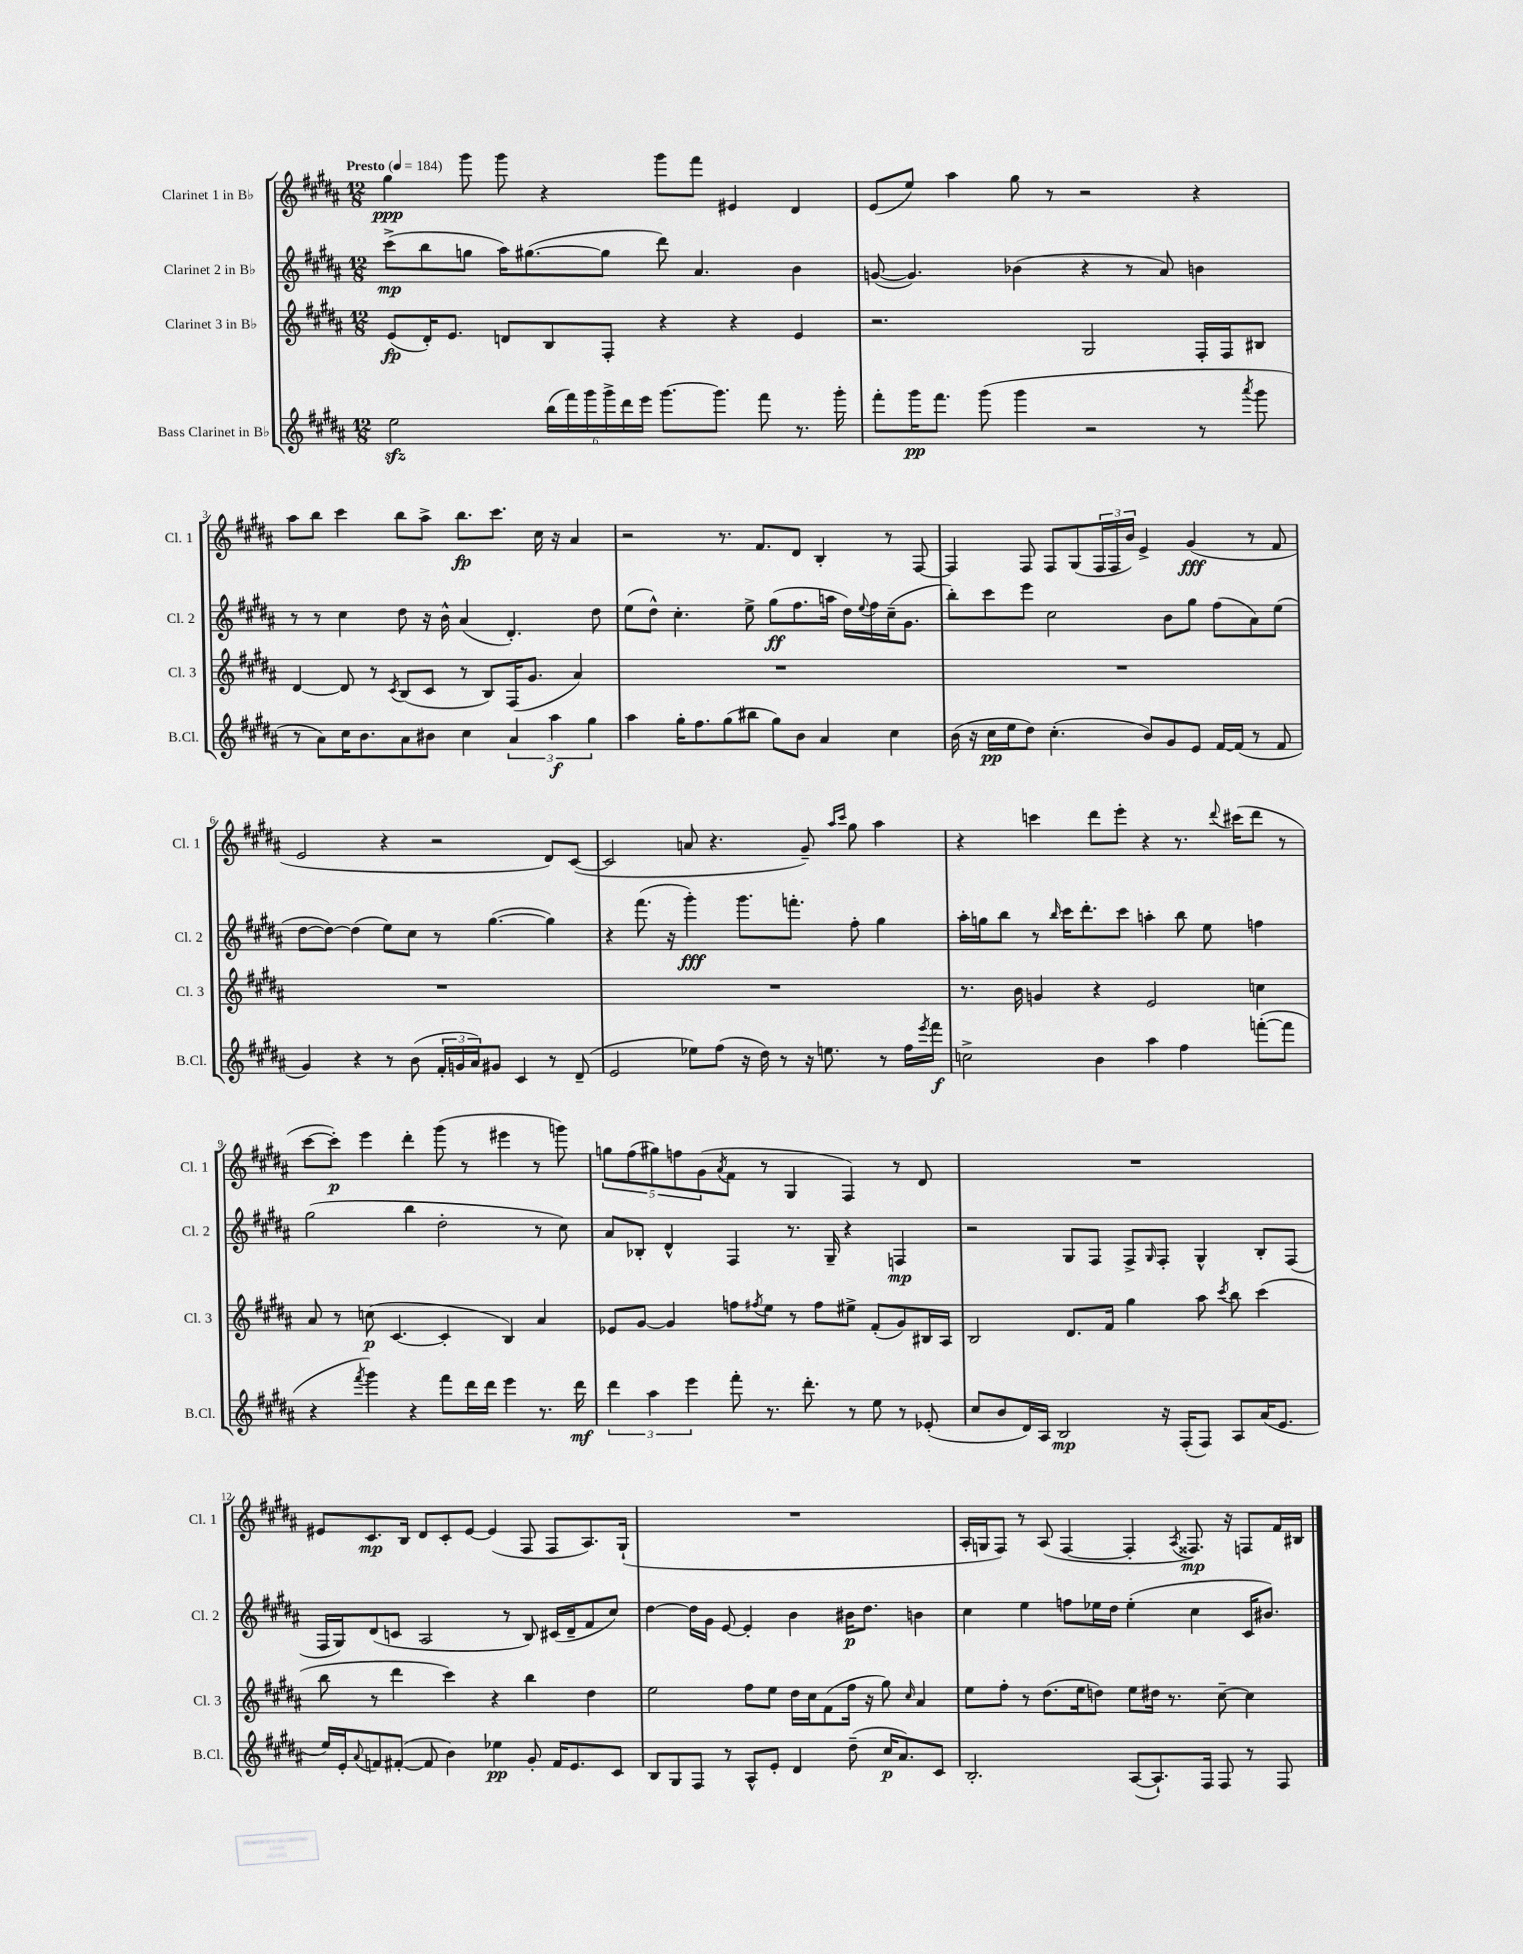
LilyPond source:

<<
\new StaffGroup <<
\new Staff = "s0" \with { instrumentName = "Clarinet 1 in Bb" shortInstrumentName = "Cl. 1" } {
    \clef treble \key b \major \numericTimeSignature \time 12/8 \tempo "Presto" 4 = 184
    gis''4\ppp gis'''8 gis'''8 r4 gis'''8 fis'''8 eis'4 dis'4 |
    e'8( e''8) ais''4 gis''8 r8 r2 r4 |
    ais''8 b''8 cis'''4 b''8 ais''8-> b''8.\fp cis'''8. cis''16 r16 ais'4 |
    r2 r8. fis'8. dis'8 b4-. r8 fis8~ |
    fis4 fis8 fis8 gis8( \tuplet 3/2 { fis16 fis16 b'16) } e'4-> gis'4\fff( r8 fis'8 |
    e'2 r4 r2 dis'8) cis'8~( |
    cis'2 a'8 r4. gis'8--) \grace { ais''16 cis'''16 } gis''8 ais''4 |
    r4 c'''4 dis'''8 e'''8-. r4 r8. \appoggiatura { dis'''8 } cis'''16( dis'''8 r8 |
    cis'''8~ cis'''8-.\p) e'''4 dis'''4-. gis'''8( r8 eis'''4 r8 g'''8) |
    \tuplet 5/4 { g''8 fis''8( gis''8) f''8 gis'8( } \acciaccatura { ais'8 } fis'8 r8 gis4 fis4) r8 dis'8 |
    R1. |
    eis'8 cis'8.\mp b16 dis'8 cis'8-. eis'8~ eis'4( fis8 fis8 ais8.) gis16-!( |
    R1. |
    ais16-. g16 fis8) r8 ais8( fis4~ fis4-. \acciaccatura { ais8 } fisis8.\mp) r16 f8 fis'16 bis16 \bar "|." |
}
\new Staff = "s1" \with { instrumentName = "Clarinet 2 in Bb" shortInstrumentName = "Cl. 2" } {
    \clef treble \key b \major \numericTimeSignature \time 12/8
    cis'''8->\mp( b''8 g''8 ais''16) gis''8.~( gis''8 dis'''8) ais'4. b'4 |
    g'8~( g'4.) bes'4( r4 r8 ais'8) b'4 |
    r8 r8 cis''4 dis''8 r16 b'16-^ ais'4( dis'4.-.) dis''8 |
    e''8( dis''8-^) cis''4.-. e''8-> gis''8\ff( fis''8. a''16 dis''16) \appoggiatura { e''8 } fis''16 cis''16--( gis'8. |
    b''8-.) cis'''8 e'''8 cis''2 b'8 gis''8 fis''8( ais'8) e''8( |
    dis''8~ dis''8~) dis''4( e''8) cis''8 r8 gis''4.~( gis''4) |
    r4 fis'''8.( r16 gis'''4-.\fff) gis'''8. f'''8.-. fis''8-. gis''4 |
    ais''16-. g''16 b''8 r8 \grace { b''16 } cis'''16 dis'''8.-. cis'''8 a''4-. b''8 e''8 f''4 |
    gis''2( b''4 dis''2-. r8 cis''8) |
    ais'8 bes8-. dis'4-^ fis4 r8. gis16-- r4 f4\mp |
    r2 gis8 fis8 fis8-> \grace { gis16 } fis8-. gis4-^ b8-. fis8( |
    fis16 gis16) dis'8( c'8 ais2 r8 b8) cis'16( dis'16-- fis'8 cis''8) |
    dis''4~ dis''16 gis'16 e'8~ e'4-. b'4 bis'16\p dis''8. b'4 |
    cis''4 e''4 f''8 ees''16 dis''16 ees''4-.( cis''4 cis'16 bis'8.) \bar "|." |
}
\new Staff = "s2" \with { instrumentName = "Clarinet 3 in Bb" shortInstrumentName = "Cl. 3" } {
    \clef treble \key b \major \numericTimeSignature \time 12/8
    e'8\fp( dis'16-.) e'8. d'8 b8 fis8-. r4 r4 e'4 |
    r2. gis2 fis16-. fis16 bis8 |
    dis'4~ dis'8 r8 \acciaccatura { cis'8 } b8( cis'8 r8 b8) fis16( gis'8. ais'4) |
    R1. |
    R1. |
    R1. |
    R1. |
    r8. b'16 g'4 r4 e'2 c''4 |
    ais'8 r8 c''8\p( cis'4.~ cis'4-. b4) ais'4 |
    ees'8 gis'8~ gis'4 f''8 \acciaccatura { fis''8 } e''8 r8 fis''8 eis''8-> fis'8-.( gis'8) bis16 ais16 |
    b2 dis'8. fis'16 gis''4 ais''8 \acciaccatura { cis'''8 } b''8 cis'''4( |
    b''8 r8 dis'''4 cis'''4) r4 b''4 dis''4 |
    e''2 fis''8 e''8 dis''16 cis''16 fis'8( fis''16 r16 gis''8) \grace { cis''16 } ais'4 |
    e''8 fis''8-. r8 dis''8.( e''16 d''8) e''8 dis''16 r8. cis''8~-- cis''4 \bar "|." |
}
\new Staff = "s3" \with { instrumentName = "Bass Clarinet in Bb" shortInstrumentName = "B.Cl." } {
    \clef treble \key b \major \numericTimeSignature \time 12/8
    e''2\sfz \tuplet 6/4 { b''16( fis'''16) gis'''16 gis'''16-> dis'''16 e'''16 } gis'''8.~ gis'''8. fis'''8 r8. gis'''16-. |
    fis'''8-. gis'''16\pp fis'''8. gis'''8( gis'''4 r2 r8 \acciaccatura { ais'''8 } gis'''8 |
    r8 ais'8) cis''16 b'8. ais'8 bis'8 cis''4 \tuplet 3/2 { ais'4 ais''4\f gis''4 } |
    ais''4 gis''16-. fis''8. gis''8( bis''8 gis''8) b'8 ais'4 cis''4 |
    b'16( r16 cis''16\pp e''16 dis''8) cis''4.-.( b'8) gis'8 e'8 fis'16~ fis'16( r8 fis'8 |
    gis'4) r4 r8 b'8( \tuplet 3/2 { fis'16-. g'16 ais'16) } gis'8 cis'4 r8 dis'8--( |
    e'2 ees''8) fis''8( r16 dis''16) r8 r16 e''8. r8 fis''16 \acciaccatura { e'''8 } fis'''16\f |
    c''2-> b'4 ais''4 fis''4 f'''8~-.( f'''8 |
    r4 \acciaccatura { fis'''8 } gis'''4) r4 fis'''8 dis'''16 dis'''16 e'''4 r8. dis'''16\mf |
    \tuplet 3/2 { dis'''4 ais''4 e'''4 } fis'''8-. r8. dis'''8.-. r8 e''8 r8 ees'8-.( |
    cis''8 b'8 dis'16) ais16 b2\mp r16 fis16-.( fis8) ais8 ais'16( e'8. |
    e''16) e'16-. \appoggiatura { ais'8 } f'8 fis'8~-.( fis'8 b'4) ees''4\pp gis'8-. fis'16 e'8. cis'8 |
    b8 gis8 fis8 r8 ais8-^ e'8-. dis'4 dis''8--( cis''16\p ais'8.) cis'8 |
    b2.-. ais8~( ais8.-!) fis16 fis8 r8 fis8 \bar "|." |
}
>>
>>
